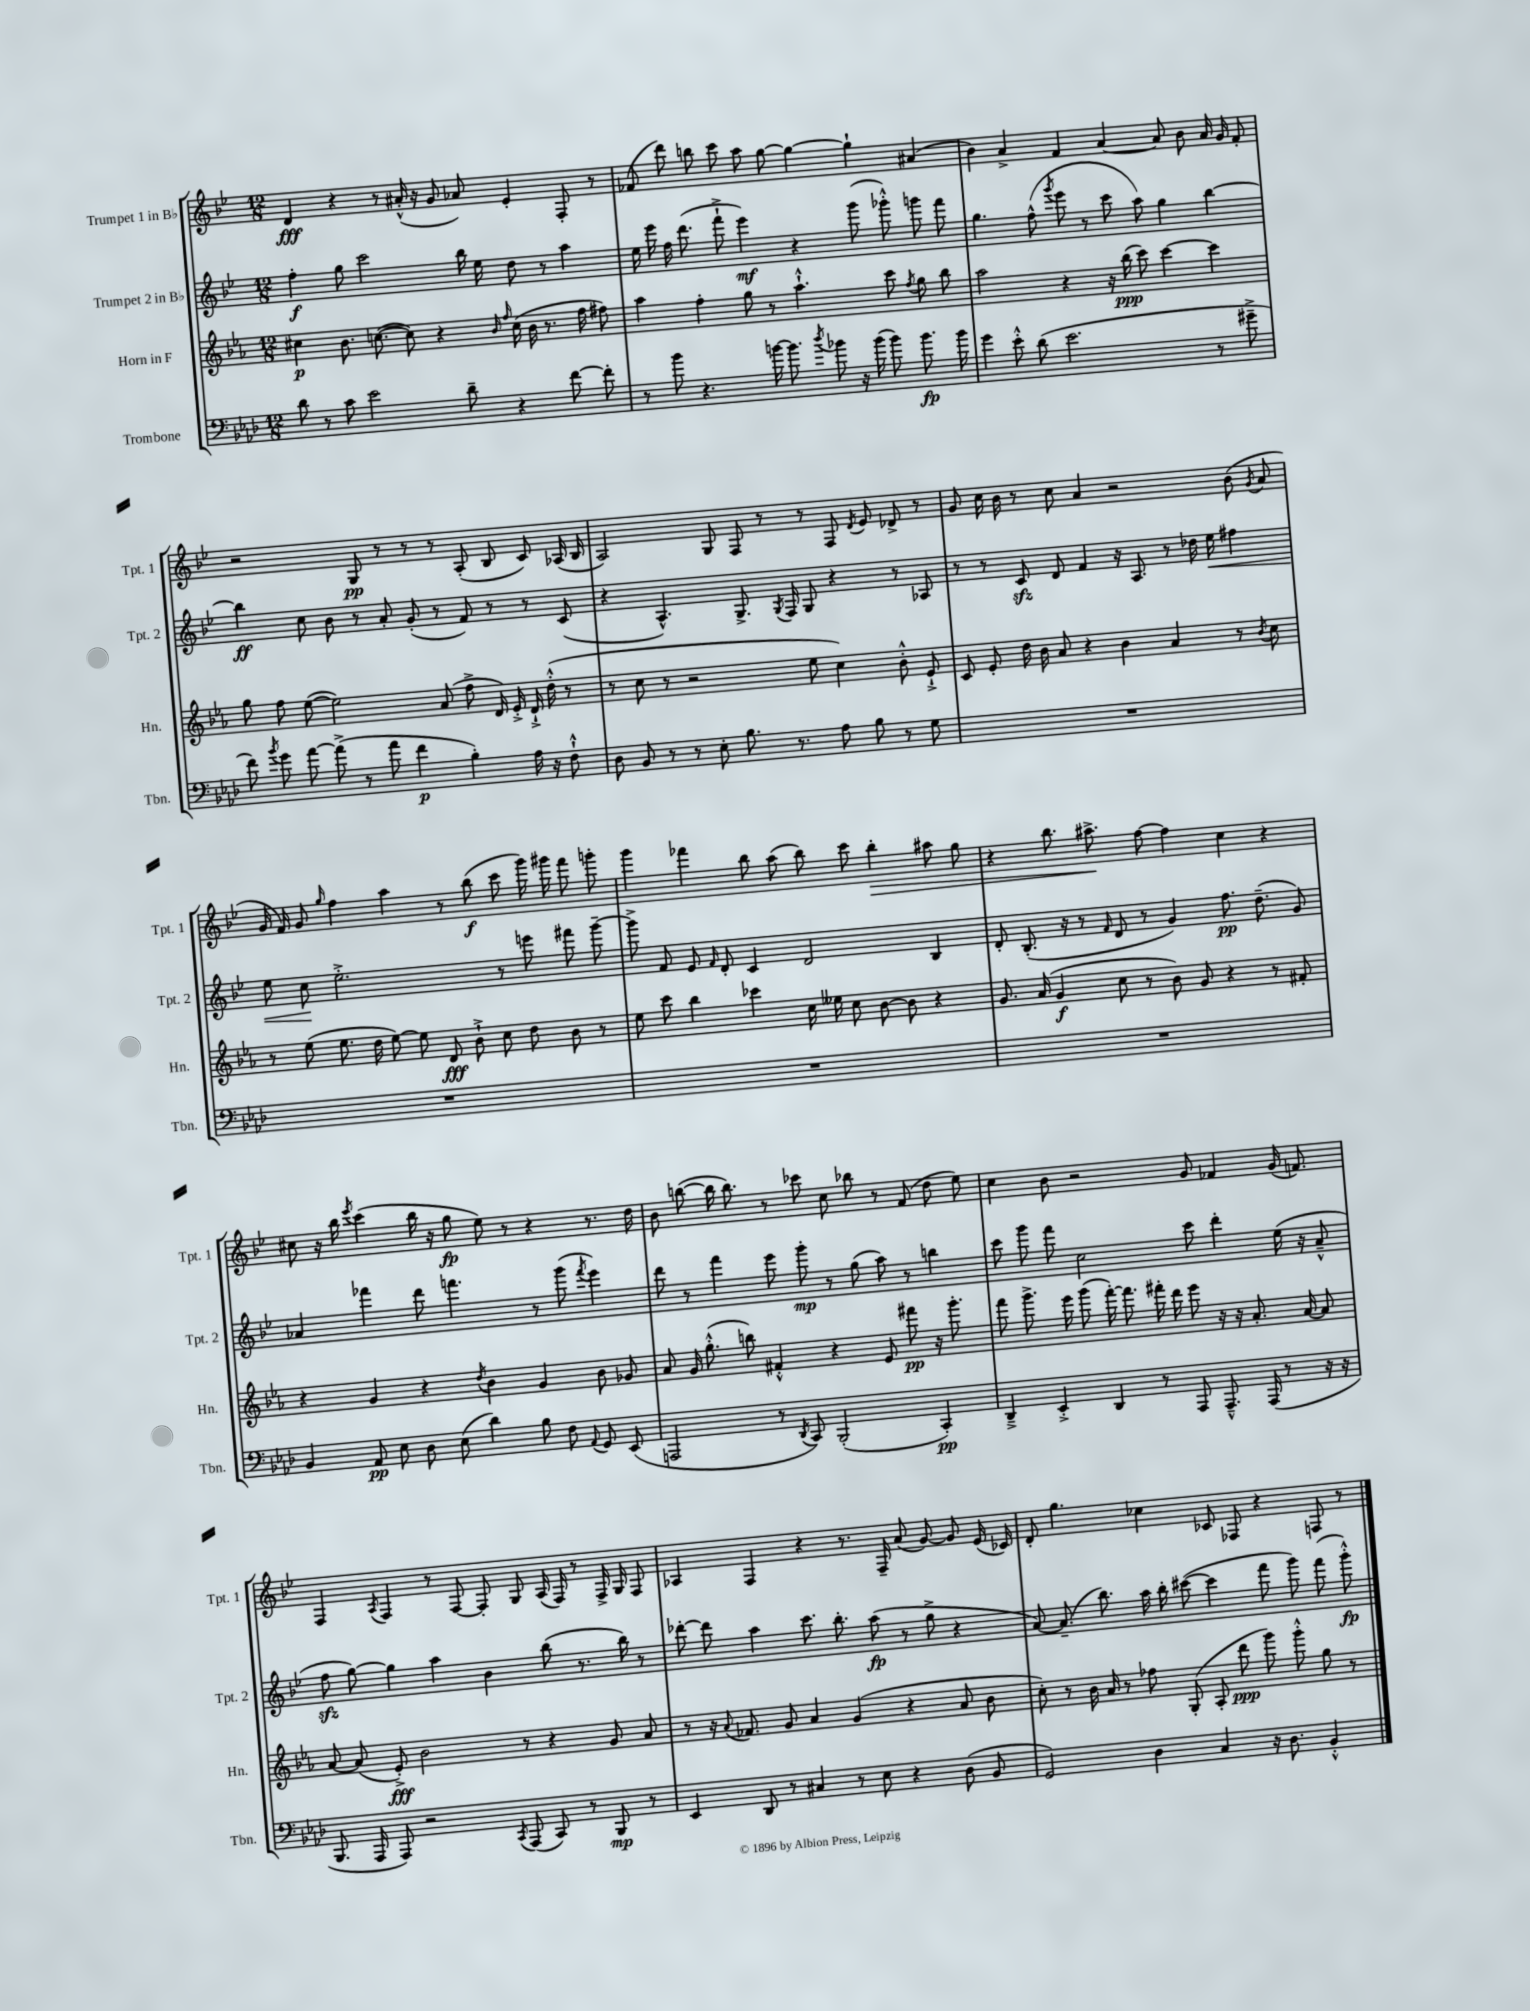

**kern	**kern	**kern	**kern
*staff4	*staff3	*staff2	*staff1
*clefF4	*clefG2	*clefG2	*clefG2
*k[b-e-a-d-]	*k[b-e-a-]	*k[b-e-]	*k[b-e-]
*M12/8	*M12/8	*M12/8	*M12/8
8d-	4cc#	4ff'	4d
8r	.	.	.
8c	8.b-	8gg	4r
2e-	.	2ccc	.
.	([8.cc	.	.
.	.	.	8r
.	8cc])	.	(16a#'^^
.	.	.	16r
.	4r	.	8g
8d-~	.	16bb-	8a-)
.	.	16ee-	.
.	16qqb-	.	.
.	16qqff	.	.
4r	(16cc	8dd	4e-'
.	16b-	.	.
.	8.r	8r	.
[8f	.	4aa	8F'
.	16ff	.	.
8f']	8ff#)	.	8r
=	=	=	=
8r	4aa-	16ee-	(8f-
.	.	16eee-	.
8b-	.	16ff	8ddd)
.	.	(8.ddd	.
4.r	4ff'	.	8bb
.	.	8fff`^	8ccc
.	8gg	4eee-)	8aa
[16b	8r	.	[8gg
8.b]	.	.	.
.	4.aa-`^^	4r	4gg_
8qdd-	.	.	.
8b-	.	.	.
16r	.	(8ggg	4gg`]
(16b-	.	.	.
8b-)	8ccc	8ggg-'^^)	.
.	8qff	.	.
8.b-	8gg	8ggg	(4a#
.	8bb-	8fff	.
16b-	.	.	.
=	=	=	=
4g	2aa-	4.gg	4b-)
8e-'^^	.	.	4a^
(8d-	.	(8ff^^	.
.	.	8qggg	.
2.e-	4r	8eee-	4f
.	.	8r	.
.	16r	8ccc	[4a
.	(16bb-	.	.
.	8ccc)	8aa)	.
.	[4ccc	4gg	8a]
.	.	.	8b-
8r	4ccc]	[4bb-	16a
.	.	.	16g
8g#~^	.	.	8f'
=	=	=	=
8f)	8gg	4bb-]	2r
8qb-	.	.	.
8g	8ff	.	.
[8a-	([8ee-	8cc	.
(8a-^]	2ee-])	8b-	.
8r	.	8r	8G
8a-	.	8a'	8r
4f	.	(8g'	8r
.	(8a-	8r	8r
4B-')	8ff^	8f)	(8A'
.	16d)	8r	8B-
.	16e-'^	.	.
16A-	16d`^	8r	8c)
16r	(16dd'^^	.	.
8F`^^	8r	(8c	(16A-
.	.	.	16B-
=	=	=	=
8D-	8r	4r	2A)
8BB-	8cc	.	.
8r	8r	4.A^^)	.
8r	2r	.	.
8E-'	.	.	8G
8.B-	.	8.G^	8F
.	.	.	8r
.	.	8qG	.
8.r	.	16F	.
.	8ee-	8G	8r
8A-	4cc)	4r	8F
.	.	.	8qd
8B-	.	.	8e-
8r	8b-'^^	8r	8d-^
8G	8e-`^	8A-	8r
=	=	=	=
1.r	8c	8r	8g
.	8e-'	8r	16cc
.	.	.	16b-
.	16dd	8c	8r
.	16b-	.	.
.	8a-	8d	8cc
.	4r	4f	4a
.	4b-	16r	2r
.	.	8.A	.
.	4a-	8r	.
.	.	16dd-	.
.	.	16ee-	.
.	8r	4ff#	(8b-
.	8qb-	.	8qg
.	8cc	.	8a
=	=	=	=
1.r	8r	8ee-	16g
.	.	.	16f)
.	(8ee-	8cc	8g
.	.	.	16qqgg
.	8.ee-	2.ee-'^	4ff
.	16dd	.	.
.	[8ee-)	.	4aa
.	8ee-]	.	.
.	8d	.	8r
.	8b-`^	.	(8bb-
.	8cc	8r	8ccc
.	8dd	8eee	16ggg)
.	.	.	16ggg#
.	8b-	8fff#	8fff
.	8r	[8ggg~	8ggg'
=	=	=	=
1.r	8ee-	8ggg^]	4ggg
.	8ccc	8f	.
.	4bb-	8e-	4fff-
.	.	16qqf	.
.	.	8d'	.
.	4ccc-	4c	8bb-
.	.	.	(8aa
.	16cc	2d	8bb-)
.	16ee--	.	.
.	8cc	.	8ccc
.	[8b-	.	4bb-'
.	8b-]	.	.
.	4r	4B-	8aa#
.	.	.	8gg
=	=	=	=
1.r	8.g	8d'	4r
.	.	(8.B-'	.
.	(16a-	.	.
.	4g	.	8.bb-
.	.	16r	.
.	.	8r	.
.	.	.	8.aa#^
.	.	16qqf	.
.	8cc	8d	.
.	8r	8r	[8ff
.	8b-)	4g)	4ff]
.	8g	.	.
.	4r	8.ff	4cc
.	.	(8.dd~	.
.	8r	.	4r
.	8f#'	8g)	.
=	=	=	=
4BB-	4r	4a-	8cc#
.	.	.	16r
.	.	.	16bb-
.	.	.	8qeee-
8AA-	4g	4fff-	(4ccc
8E-	.	.	.
8D-	4r	8ddd	16bb-
.	.	.	16r
(8E-	.	4.fff	8gg
.	8qdd	.	.
4d-)	4b-	.	8ee-)
.	.	.	8r
8B-	4g	8r	4r
8F	.	(8ggg	.
8qqAA-	.	8qfff	.
8GG	8b-	4eee-)	8.r
(8EE-	8g-	.	.
.	.	.	16dd
=	=	=	=
2AAA	8a-	8ddd	8b-
.	16g	8r	([8bb
.	(8.gg'^^	.	.
.	.	4fff	16bb]
.	.	.	8.bb)
.	8bb)	.	.
8r	4f#'^^	8eee-	8r
8qDD-	.	.	.
8CC)	.	8ggg'	8ccc-
(2BBB-'	4r	8r	8cc
.	.	(8gg	8bb-
.	8e-	8aa)	8r
.	8fff#	8r	(8f
4CC')	16r	4bb	8dd
.	8.ggg'	.	.
.	.	.	8ee-)
=	=	=	=
4DD-~^	8fff	8ccc	4cc
.	8.ggg^	8ggg	.
4EE-'^	.	8fff	8b-
.	16eee-	.	.
.	(8ggg	2cc	2r
4DD-	[16fff')	.	.
.	8.fff]	.	.
8r	16fff#'	.	.
.	16ddd	.	.
8AAA-	8eee-	8ccc	8g
8.AAA-~^^	16r	4ddd'	4f-
.	16r	.	.
.	8.a-'	.	.
(16AAA-	.	.	.
8r	.	(16ee-	(16g
.	[16a-	16r	8.f)
16r	8a-]	8a~^^	.
16r	.	.	.
=	=	=	=
8.BBB-	[8a-	8ff	4F
.	(8a-]	[8gg)	.
16AAA-	.	.	.
.	.	.	8qA
8AAA-)	8e-'^)	4gg]	4F
2r	2b-	.	.
.	.	4aa	8r
.	.	.	[8F
.	.	4b-	8F']
8qCC	.	.	.
(8AAA-	8r	.	8G
8CC)	4r	(8bb-	(16A
.	.	.	16F)
8r	.	8.r	8r
8BBB-	8g	.	16F^
.	.	16bb-)	16G
8r	8a-	8r	8F
=	=	=	=
4EE-	8r	[8ddd-'	4A-
.	16r	8ddd-]	.
.	8qqa-	.	.
.	8.f-	.	.
8DD-	.	4aa	4F
8r	8g	.	.
4C#	4a-	8.ccc	4r
.	.	8.bb-'	.
8r	(4g	.	8.r
8E-	.	(8aa	.
.	.	.	16F~
4r	4r	8r	(8a
.	.	8gg^	[8g)
(8D-	8a-	4r	8g]
8BB-	8b-	.	(16e-
.	.	.	16c-)
=	=	=	=
2GG)	8cc')	[8a)	8d'
.	8r	(8.a~]	4.gg
.	16b-	.	.
.	16a-	8.bb-)	.
.	8r	.	.
4D-	8ff-	16aa	4cc-
.	.	16bb-'	.
.	(8G'	([8ccc#	.
4C	8A-'	4ccc#]	8c-
.	8ddd	.	8F-
16r	8ggg)	8fff	4r
8.D-	.	.	.
.	8ggg'^^	8ggg)	.
4BB-'^^	8gg	(8fff	8F
.	8r	8ggg'^^)	8r
==	==	==	==
*-	*-	*-	*-
